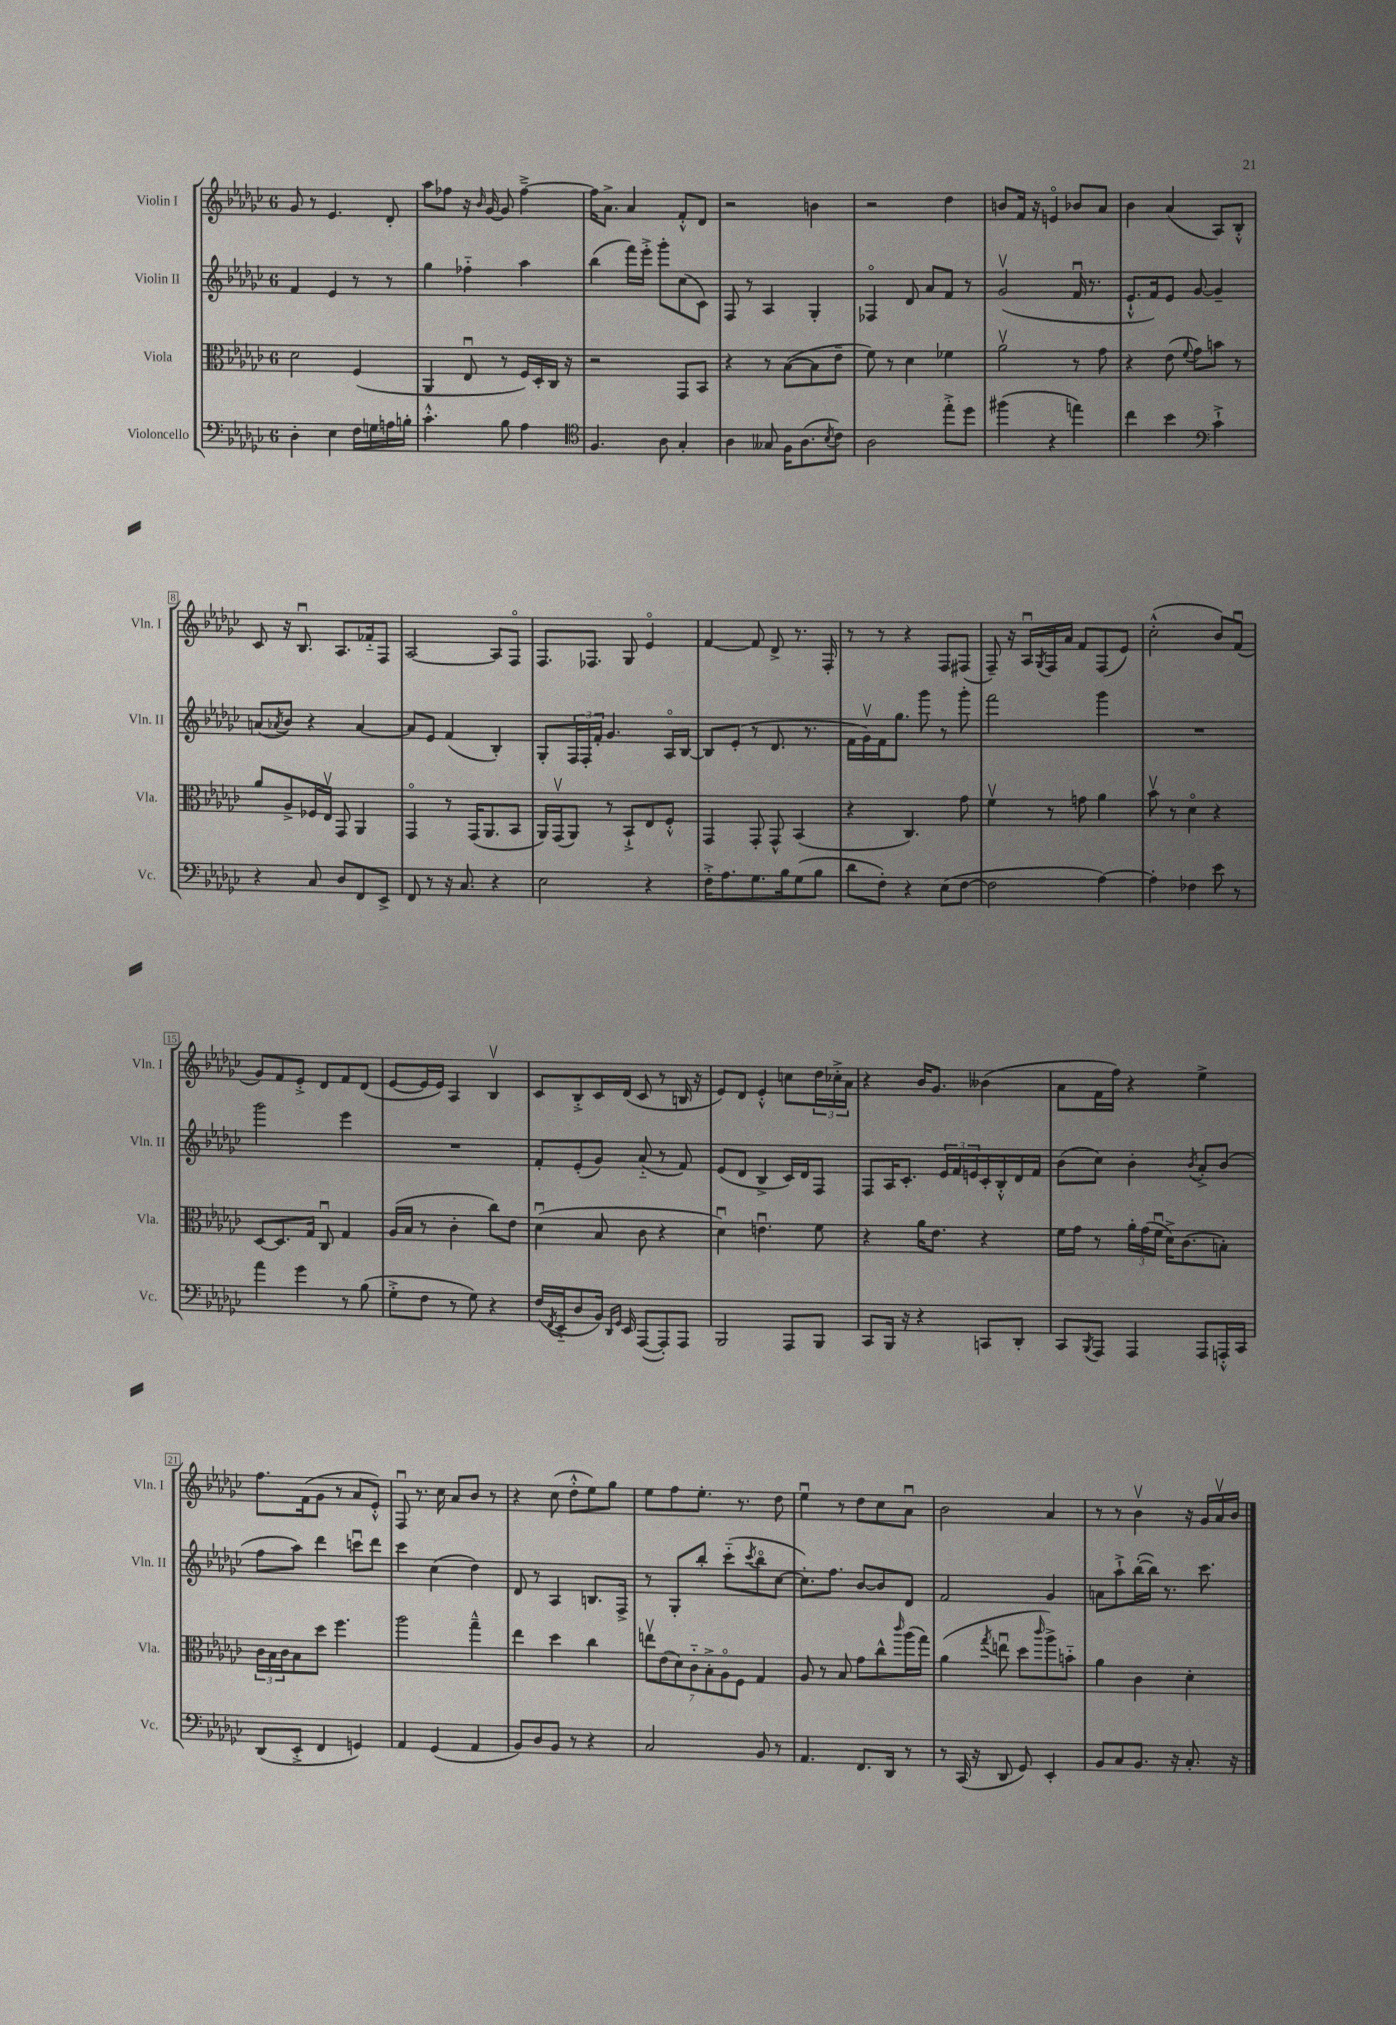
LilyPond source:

<<
\new StaffGroup <<
\new Staff = "s0" \with { instrumentName = "Violin I" shortInstrumentName = "Vln. I" } {
    \clef treble \key ges \major \once \override Staff.TimeSignature.style = #'single-digit \time 6/8
    ges'8 r8 ees'4. des'8-. |
    aes''8 fes''8 r16 \grace { bes'16 } ges'16~ ges'8 fes''4~---> |
    fes''16 aes'8.-> aes'4 f'8-.-^ des'8 |
    r2 b'4 |
    r2 des''4 |
    b'8 f'16 r16 e'4\flageolet bes'8 aes'8 |
    bes'4 aes'4( aes8) bes8-.-^ |
    ces'8 r16 bes8.\downbow aes8. fes'16-_ f8 |
    aes2~ aes8 f8\flageolet |
    f8. fes8. ges8 ees'4\flageolet |
    f'4~ f'8 des'8-> r8. f16-. |
    r8 r8 r4 f8 fis8( |
    f8--) r16 aes16\downbow \acciaccatura { ges8 } f16 aes'16 f'8 f8( ees'8) |
    ces''2-.-^( bes'8) f'8\downbow( |
    ges'8) f'8 ees'8-.-> des'8 f'8 des'8( |
    ees'8~ ees'16 ees'16) aes4 bes4\upbow |
    ces'8 bes8-.-> ces'16 des'16( ces'8 r8 b16 r16 |
    ees'8) des'8 ees'4-.-^ c''8 \tuplet 3/2 { des''16 ces''16-.-> aes'16 } |
    r4 bes'16 ges'8. beses'4( |
    aes'8 f'16 f''16) r4 ees''4-> |
    f''8. f'16( ges'8 r8 aes'8 ees'8-.-^) |
    f8\downbow r8. ces''16 aes'8 bes'8 r8 |
    r4 ces''8( des''8-.-^ ees''8) ges''8 |
    ees''8 f''8 ees''8.-. r8. des''8 |
    ees''4\downbow r8 des''8 ces''8 aes'8\downbow |
    bes'2 aes'4 |
    r8 r8 bes'4\upbow r16 ges'16 aes'16\upbow bes'16 \bar "|." |
}
\new Staff = "s1" \with { instrumentName = "Violin II" shortInstrumentName = "Vln. II" } {
    \clef treble \key ges \major \once \override Staff.TimeSignature.style = #'single-digit \time 6/8
    f'4 ees'4 r8 r8 |
    ges''4 fes''4-_ aes''4 |
    bes''4( f'''16) ees'''16-.-> ges'''8-. ces''8( ces'8) |
    f8 r8 aes4 ges4-. |
    fes4\flageolet des'8 aes'8 f'8 r8 |
    ges'2\upbow( f'16\downbow r8. |
    ees'8.-!-^ f'16) ees'8 ges'8~ ges'4-- |
    a'8( \acciaccatura { aes'8 } bes'8) r4 aes'4~ |
    aes'8 ees'8 f'4( bes4-.) |
    ges8-. \tuplet 3/2 { f16 f16-. f'16-. } ges'4. aes16\flageolet bes16~ |
    bes8 ees'8-.( r8 des'8. r8. |
    f'16 ges'16\upbow) f'16 ges''8. ges'''8 r8 ges'''8-. |
    f'''2 ges'''4 |
    R2. |
    ges'''2 ees'''4 |
    R2. |
    f'8-. ees'8-.( ges'8) aes'8-_( r8 f'8) |
    ees'8( des'8 bes4-> ces'16) des'16 f8 |
    f8 aes16 ces'8.-. \tuplet 3/2 { ees'16 f'16 e'16 } ces'16-. bes16-.-^ des'16 f'16 |
    bes'8( ces''8) bes'4-. \acciaccatura { bes'8 } aes'8-.-> bes'8( |
    f''8 aes''8) des'''4 c'''8\downbow des'''8 |
    ces'''4 ces''4( des''4) |
    des'8 r8 aes4 b8. f16-> |
    r8 ges8-. bes''8-. ces'''8-_( \acciaccatura { ces'''8 } bes''8\flageolet ces''8~ |
    ces''8.-.) f''8. bes'8~ bes'8 des'8 |
    f'2 ges'4 |
    a'8 aes''8-!-> bes''16~-.( bes''16) r8. ces'''8. \bar "|." |
}
\new Staff = "s2" \with { instrumentName = "Viola" shortInstrumentName = "Vla." } {
    \clef alto \key ges \major \once \override Staff.TimeSignature.style = #'single-digit \time 6/8
    des'2 f4( |
    aes,4 ees8\downbow r8 f16) des16-. ces16 r16 |
    r2 ges,8 bes,8 |
    r4 r8 bes8~( bes8 ees'8-- |
    f'8) r8 des'4 fes'4 |
    aes'2\upbow r8 ges'8 |
    r4 ees'8( \appoggiatura { f'8 } ges'8) b'8 r8 |
    aes'8 aes8-> fes16 ees16\upbow ges,8 aes,4 |
    ges,4\flageolet r8 ges,16( aes,8. bes,8 |
    aes,16) ges,16\upbow( aes,8) r8 bes,8-!-> ees8 f8-.-^ |
    ges,4 ges,8-. ges,8-^ bes,4( |
    r4 ces4.) ges'8 |
    f'4\upbow r8 g'8 aes'4 |
    bes'8\upbow r8 des'4\flageolet r4 |
    des8~ des8. ges16 ces8\downbow ges4 |
    aes16( bes16 r8 ces'4-. ces''8) ees'8 |
    des'4\downbow( bes8 ces'8 r4 |
    des'4\downbow) e'4.\downbow f'8 |
    r4 aes'16 ees'8. r4 |
    f'16 ges'16 r8 \tuplet 3/2 { aes'16-. ges'16( f'16\downbow } des'16->) ces'8.( b8-.) |
    \tuplet 3/2 { ces'16 bes16 ces'16 } bes8 des''8 f''4. |
    aes''2 ges''4---^ |
    ees''4 des''4 ces''4 |
    \tuplet 7/4 { e''8\upbow ees'8( des'8) ces'8-_ bes8-.-> aes8\flageolet f8 } ges4 |
    aes8 r8 bes8 ges'8 ces''8-^ \grace { ces'''16 } aes''16( ges''16) |
    aes'4( \acciaccatura { ges''8 } e''8\downbow des''8 \grace { ces'''16 } aes''8->) b'8-_ |
    aes'4 ces'4 des'4-. \bar "|." |
}
\new Staff = "s3" \with { instrumentName = "Violoncello" shortInstrumentName = "Vc." } {
    \clef bass \key ges \major \once \override Staff.TimeSignature.style = #'single-digit \time 6/8
    des4-. ees4 f16 g16 a16 b16-. |
    ces'4.-.-^ bes8 aes4 |
    \clef tenor f4. aes8 ges4-. |
    aes4 geses8 f16 aes8.( \acciaccatura { bes8 } ces'8) |
    aes2 ees''8-.-> des''8 |
    fis''4( r4 e''4) |
    ces''4 bes'4 \clef bass ces'4-!-> |
    r4 ces8 des8 f,8 ees,8-> |
    f,8 r8 r16 ces8. r4 |
    ees2 r4 |
    f16-.-> aes8. ges8. bes16 ges8( bes8 |
    des'8 f8-.) r4 ees8( f8~ |
    f2 aes4~) |
    aes4-. fes4 ees'8 r8 |
    aes'4 ges'4 r8 bes8( |
    ges8-.-> f8 r8 ges8) r4 |
    f16( \acciaccatura { f,8 } ees,16-_ des8 bes,16) \grace { des,16 ges,16 } ees,16 aes,,8~( aes,,8-.) aes,,8 |
    bes,,2 aes,,8 bes,,8 |
    ces,8 bes,,16 r16 r4 c,8 des,8-. |
    ces,8 \acciaccatura { bes,,8 } aes,,8 aes,,4 aes,,8 a,,16-.-^ ces,16 |
    des,8( ees,8-.-> f,4 g,4) |
    aes,4 ges,4( aes,4 |
    bes,8) des8 bes,8 r8 r4 |
    ces2 bes,8 r8 |
    aes,4. f,8. des,16 r8 |
    r8 ces,16( r16 des,8 ges,8) ees,4-. |
    bes,8 ces8 bes,8. r16 ces8.-. r16 \bar "|." |
}
>>
>>
\layout { \context { \Score \override BarNumber.stencil = #(make-stencil-boxer 0.1 0.3 ly:text-interface::print) } }
